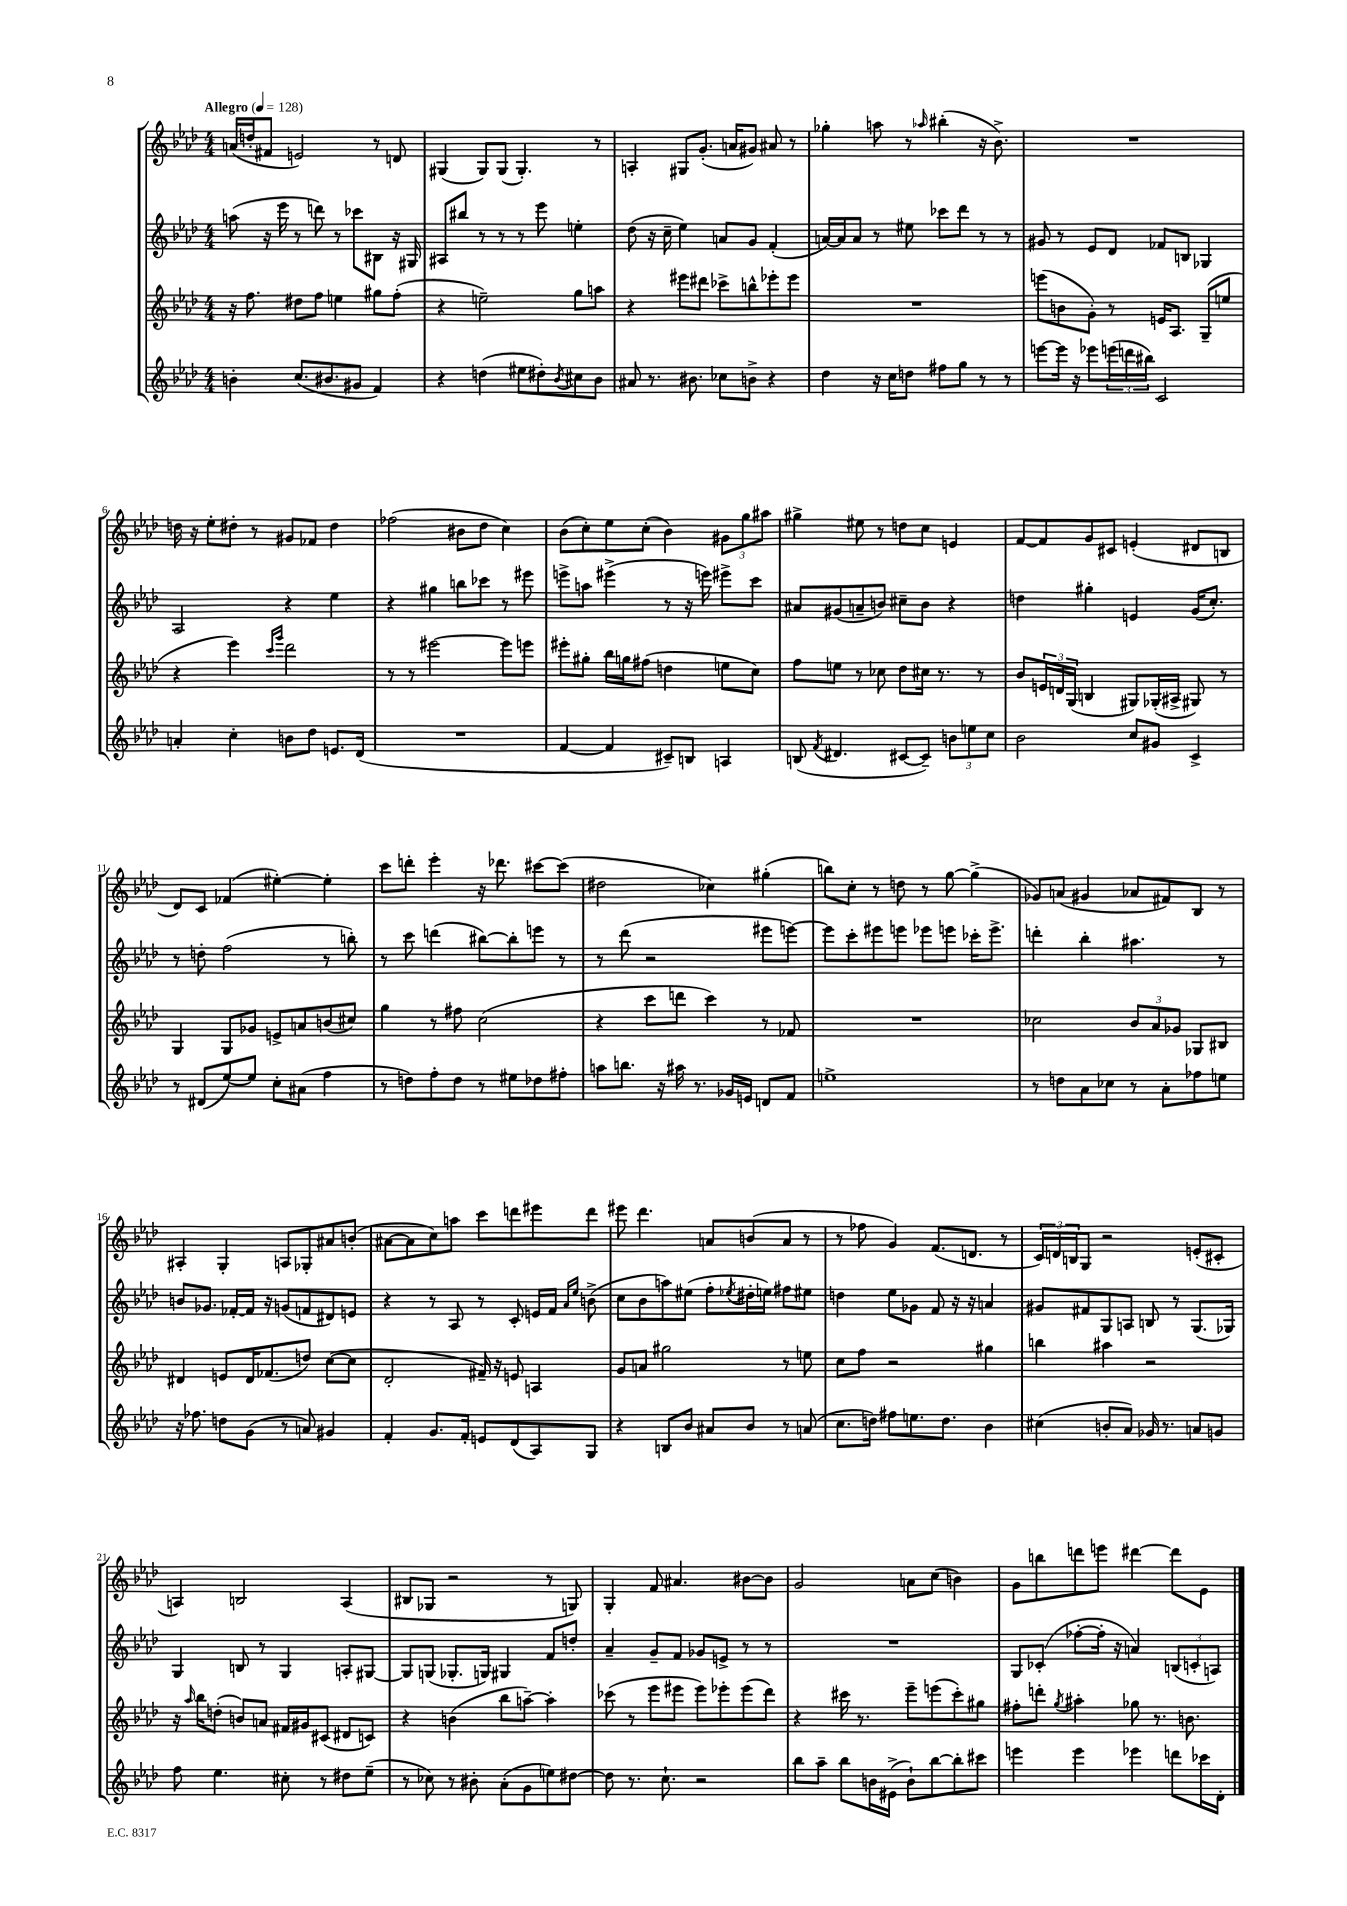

**kern	**kern	**kern	**kern
*staff4	*staff3	*staff2	*staff1
*clefG2	*clefG2	*clefG2	*clefG2
*k[b-e-a-d-]	*k[b-e-a-d-]	*k[b-e-a-d-]	*k[b-e-a-d-]
*M4/4	*M4/4	*M4/4	*M4/4
*MM128	*MM128	*MM128	*MM128
4b'\	16r	(8aa\	(16a/LL
.	8.ff\	.	16dd'/J
.	.	16r	8f#/J
.	.	16eee-\	.
(8.cc/L	8dd#\L	8r	2e/)
.	8ff\J	8ddd\)	.
8.b#/	.	.	.
.	4ee\	8r	.
8g#/J	.	8ccc-\L	.
4f/)	8gg#\L	8B#\J	8r
.	(8ff'\J	16r	8d/
.	.	16G#/	.
=	=	=	=
4r	4r	8A#/L	(4G#/
.	.	8bb#/J	.
(4dd\	2ee~\)	8r	8G#/L)
.	.	8r	(8G#/J
8ee#\L	.	8r	4.G#'/)
8dd#'\)	.	8eee-\	.
8qb-/	.	.	.
8cc#\	8gg\L	4ee'\	.
8b-\J	8aa\J	.	8r
=	=	=	=
8a#/	4r	(8dd-\	4A'/
8.r	.	16r	.
.	.	16cc~\	.
.	8eee#\L	4ee-\)	8G#/L
8.b#\	.	.	.
.	8ddd#\J	.	(8.g'/J
8cc-\L	8ccc-^\L	8a/L	.
.	.	.	16a/LK
8b^\J	8bb^^\	8g/J	8g#/J)
4r	8eee-'\	(4f'/	8a#/
.	8eee-\J	.	8r
=	=	=	=
4dd-\	1r	[16a/LL)	4gg-'\
.	.	16a/]J	.
.	.	8a/J	.
16r	.	8r	8aa\
16cc\LK	.	.	.
8dd\J	.	8ee#\	8r
.	.	.	16qqaa-/
8ff#\L	.	8ccc-\L	(4bb#'\
8gg\J	.	8ddd-\J	.
8r	.	8r	16r
.	.	.	8.b-^\)
8r	.	8r	.
=	=	=	=
[8eee\L	(8eee\L	8g#/	1r
16eee\]Jk	8b\	8r	.
16r	.	.	.
8eee-\L	8g'\J)	8e-/L	.
(24eee\L	8r	8d-/J	.
24ddd\	.	.	.
24bb#\JJ)	.	.	.
2c/	16e/LK	8f-/L	.
.	8.A-/J	.	.
.	.	8B/J	.
.	(8G~/L	4G-/	.
.	8ee/J	.	.
=	=	=	=
4a'/	4r	2A-/	16dd\
.	.	.	16r
.	.	.	8ee-'\L
4cc'\	4eee-\)	.	8dd#'\J
.	.	.	8r
.	16qqccc/LL	.	.
.	16qqggg/JJ	.	.
8b\L	2ddd-\	4r	8g#/L
8dd-\J	.	.	8f-/J
8.e/L	.	4ee-\	4dd#\
(16d-/Jk	.	.	.
=	=	=	=
1r	8r	4r	(2ff-\
.	8r	.	.
.	[2eee#\	4gg#\	.
.	.	8bb\L	8b#\L
.	.	8ccc-\J	8dd-\J
.	8eee#\]L	8r	4cc\)
.	8eee\J	8eee#\	.
=	=	=	=
[4f/	8eee#'\L	8eee^\L	(8b-\L
.	8gg#'\J	8aa\J	8cc'\)
4f/]	16bb-\LL	(4eee#^\	8ee-\
.	16gg\J	.	.
.	(8ff#\J	.	(8cc'\J
8c#~/L)	4dd\	8r	4b-\)
8B/J	.	16r	.
.	.	16eee\)	.
4A/	8ee\L	8eee#^\L	12g#\L
.	.	.	12gg\
.	8cc\J)	8ccc\J	.
.	.	.	12aa#\J
=	=	=	=
(8B/	8ff\L	8a#/L	4gg#^\
8qf/	.	.	.
4.d#/	8ee\J	(8g#/	.
.	8r	8a~/	8ee#\
.	8cc-\	8b/J)	8r
[8c#/L	8dd-\L	8cc#~\L	8dd\L
8c#~/]J)	16cc#\Jk	8b\J	8cc\J
.	8.r	.	.
12b\L	.	4r	4e/
12ee\	.	.	.
.	8r	.	.
12cc\J	.	.	.
=	=	=	=
2b-\	8b-/L	4dd\	[8f/L
.	24e/L	.	8f/]
.	24d/	.	.
.	(24G/JJ	.	.
.	4B/	4gg#'\	8g/
.	.	.	8c#/J
8cc/L	8G#/L)	4e/	(4e'/
8g#/J	(16G-'/L	.	.
.	16A#^/JJ	.	.
4c^/	8G#/)	(16g/LK	8d#/L
.	.	8.cc'/J)	.
.	8r	.	8B/J
=	=	=	=
8r	4G/	8r	8d-/L)
(8d#/L	.	8dd'\	8c/J
[8ee-/)	8G/L	(2ff\	(4f-/
8ee-/]J	8g-/J	.	.
8cc'\L	8e^/L	.	[4ee#'\)
(8a#\J	8a/	.	.
4ff\	(8b/	8r	4ee#'\]
.	8cc#/J)	8bb'\)	.
=	=	=	=
8r	4gg\	8r	8ccc\L
8dd\L)	.	8ccc\	8ddd'\J
8ff'\	8r	(4ddd\	4eee-'\
8dd\J	8ff#\	.	.
8r	(2cc\	[8bb#\L)	16r
.	.	.	8.ddd-\
8ee#\L	.	8bb#'\]	.
8dd-\	.	8eee\J	[8ccc#\L
8ff#'\J	.	8r	(8ccc#\]J
=	=	=	=
8aa\L	4r	8r	2dd#\
8.bb\J	.	(8ddd-\	.
.	8ccc\L	2r	.
16r	.	.	.
16aa#\	8ddd\J	.	.
8.r	.	.	.
.	4ccc\)	.	4cc-\)
16g-/LL	.	.	.
16e/JJ	.	.	.
8d/L	8r	8eee#\L	(4gg#'\
8f/J	8f-/	[8eee\J)	.
=	=	=	=
1ee^	1r	8eee\]L	8bb\L)
.	.	8ccc'\	8cc'\J
.	.	8eee#\	8r
.	.	8eee\J	8dd\
.	.	8eee-\L	8r
.	.	8eee\J	[8gg\
.	.	16ccc-'\LK	(4gg^\]
.	.	8.eee^\J	.
=	=	=	=
8r	2cc-\	4ddd'\	8g-/L)
8dd\L	.	.	(8a/J
8a-\	.	4bb-'\	4g#/
8cc-\J	.	.	.
8r	12b-/L	4.aa#\	8a-/L
.	12a-/	.	.
8a-'\L	.	.	8f#/)
.	12g-/J	.	.
8ff-\	8G-/L	.	8B-/J
8ee\J	8B#/J	8r	8r
=	=	=	=
16r	4d#/	8b/L	4A#'/
8.ff-\	.	.	.
.	.	8.g-/J	.
8dd\L	8e/L	.	4G'/
.	.	[16f-'/LL	.
(8g\J	16d#/K	16f-/]JJ	.
.	(8.f-/	16r	.
8r	.	(8g/L	8A/L
8a/)	8dd/J)	8f/	8G-'/
4g#/	([8cc\L	8d#/)	8a#/
.	8cc\]J	8e/J	(8b'/J
=	=	=	=
4f'/	2d-'/	4r	[8a#\L
.	.	.	8a#\]
8.g/L	.	8r	8cc\)
.	.	8A-/	8aa\J
16f'/Jk	.	.	.
8e/L	16f#~/)	8r	8ccc\L
.	16r	.	.
(8d-/	8e/	8c'/	8ddd\
8A-/)	4A/	16e/LL	8eee#\
.	.	16f/JJ	.
.	.	16qqa-/LL	.
.	.	16qqee-/JJ	.
8G/J	.	(8b^\	8ddd\J
=	=	=	=
4r	8g/L	8cc\L	8eee#\
.	8a/J	8b-\	4.ddd-\
8B/L	2gg#\	8aa\)	.
8b-/J	.	(8ee#\J	.
8a#/L	.	8ff'\L	8a/L
.	.	8qee-/	.
8b-/J	.	16dd#'\L	(8b/
.	.	16ee\JJ)	.
8r	8r	8ff#\L	8a/J
(8a/	8ee\	8ee#\J	8r
=	=	=	=
8.cc\L	8cc\L	4dd\	8r
.	8ff\J	.	8ff-\
16dd\Jk)	.	.	.
8ff#\L	2r	8ee-\L	4g/)
8.ee\	.	8g-\J	.
.	.	8f/	(8.f/L
8.dd\J	.	.	.
.	.	16r	.
.	.	16r	8.d/J
4b-\	4gg#\	4a/	.
.	.	.	8r
=	=	=	=
(4cc#\	4bb\	8g#/L	24c/LL)
.	.	.	24d/
.	.	.	24B/J
.	.	8f#/	8G/J
8b'/L	4aa#\	8G/	2r
8a-/J)	.	8A/J	.
16g-/	2r	8B/	.
8.r	.	.	.
.	.	8r	.
8a/L	.	(8.G/L	(8e'/L
8g/J	.	.	8c#'/J
.	.	16G-/Jk)	.
=	=	=	=
8ff\	16r	4G/	4A/)
.	16qqaa-/	.	.
.	16bb-\LK	.	.
4.ee-\	(8dd'\J	.	.
.	8b/L)	8B/	2B/
.	8a/J	8r	.
8cc#'\	16f#/LL	4G/	.
.	16g#/J	.	.
8r	(8c#/J	.	.
8dd#\L	8d#/L	8A'/L	(4A/
(8ee-~\J	8c/J)	[8G#/J	.
=	=	=	=
8r	4r	8G#/]L	8B#/L
8cc-\)	.	(8G/J	8G-/J
8r	(4b\	8.G-'/L	2r
8b#'\	.	.	.
.	.	16G/Jk)	.
(8a-'\L	8bb-\L	4G#/	.
8g\	[8aa~\J)	.	.
8ee\)	4aa'\]	8f/L	8r
[8dd#\J	.	8dd'/J	8G/)
=	=	=	=
8dd#\]	(8ccc-\	4a-~/	4G'/
8.r	8r	.	.
.	8eee-\L	8g~/L	8f/
8.cc`\	.	.	.
.	8eee#\J	8f/J	4.a#/
2r	8eee#\L)	8g-/L	.
.	8eee-'\	8e^/J	.
.	(8eee-\	8r	[8b#\L
.	8ddd-\J)	8r	8b#\]J
=	=	=	=
8bb-\L	4r	1r	2g/
8aa-~\J	.	.	.
8bb-\L	16ccc#\	.	.
.	8.r	.	.
16b\L	.	.	.
(16e#^\JJ	.	.	.
8b`\L)	8eee-~\L	.	8a\L
[8bb-\	(8eee\	.	(8cc\J
8bb-'\]	8ccc#'\)	.	4b\)
8ccc#\J	8gg#\J	.	.
=	=	=	=
4eee\	8ff#'\L	8G/L	8g\L
.	8ddd'\J	(8c-'/J	8bb\
.	8qgg/	.	.
4eee\	4aa#'\	[8ff-'\L	8ddd\
.	.	16ff-'\]Jk	8eee\J
.	.	16r	.
4eee-\	8gg-\	4a/)	[4ddd#\
.	8.r	.	.
8ddd\L	.	(12B/L	8ddd#\]L
.	8.b\	.	.
.	.	12c'/	.
16ccc-\L	.	.	8e-\J
.	.	12A/J)	.
16d-'\JJ	.	.	.
==	==	==	==
*-	*-	*-	*-
